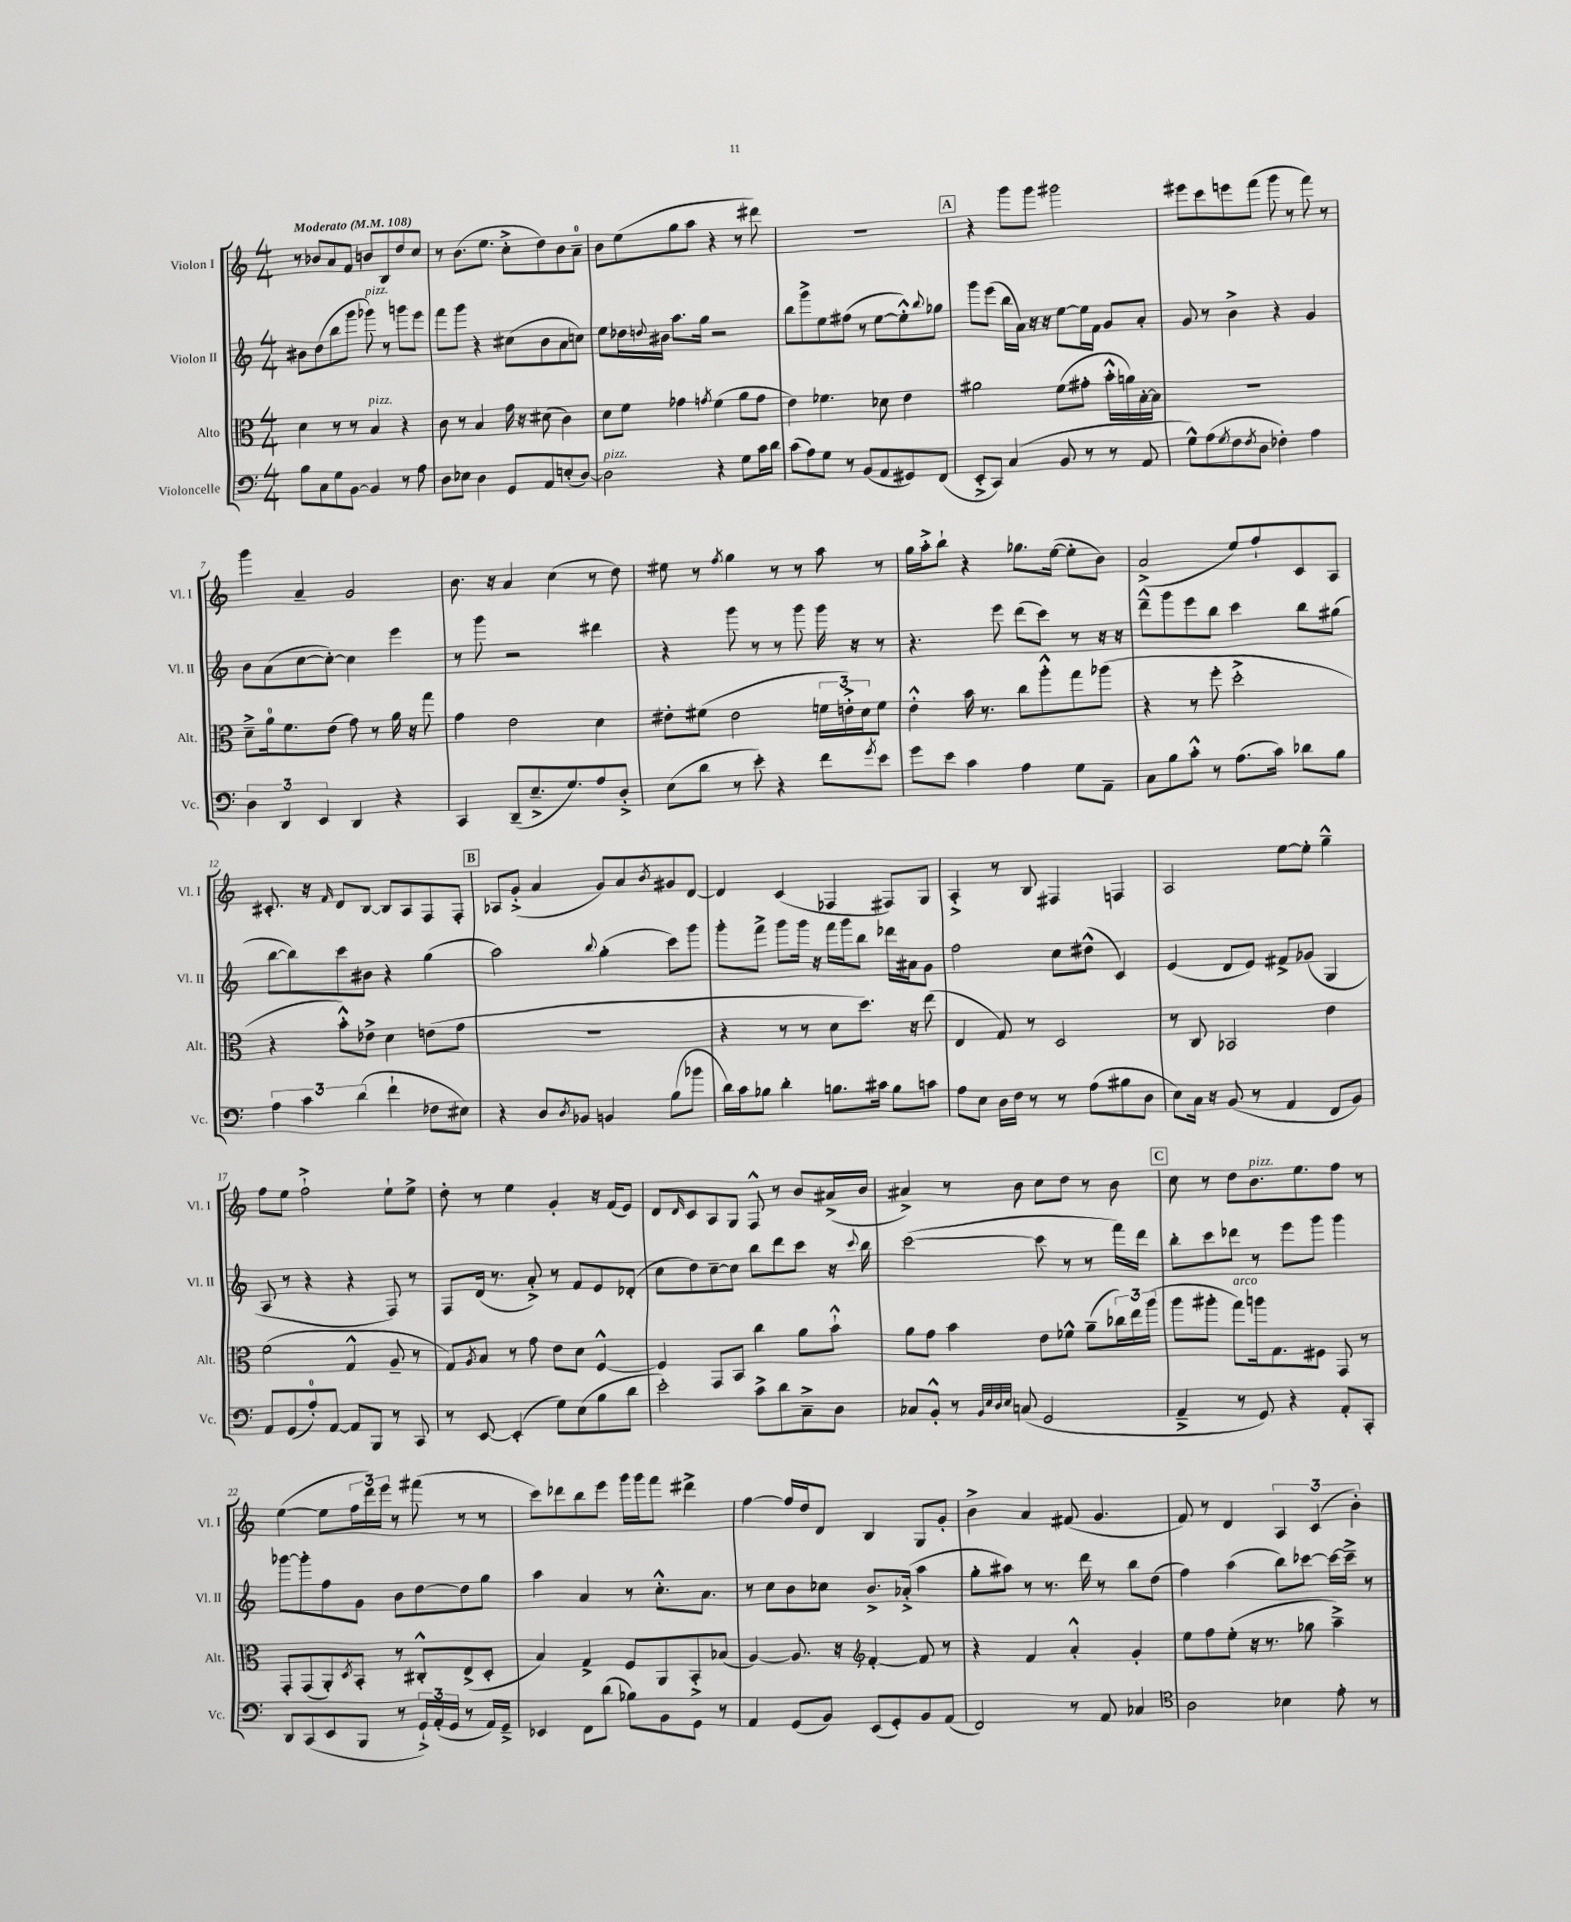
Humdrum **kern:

**kern	**kern	**kern	**kern
*staff4	*staff3	*staff2	*staff1
*clefF4	*clefC3	*clefG2	*clefG2
*k[]	*k[]	*k[]	*k[]
*M4/4	*M4/4	*M4/4	*M4/4
*MM108	*MM108	*MM108	*MM108
8B	4d	8b#	8r
8C	.	(8dd	8b-
8G	8r	8bb	8a
[8BB	8r	8ggg	8f
4BB]	4B	8ggg-)	8b
.	.	8r	8B
8r	4r	8ggg	8dd
8A	.	8eee	8cc
=	=	=	=
8D	8c	8fff	8r
8E-	8r	8ggg	(8.b
4D	4B	4r	.
.	.	.	8.ee
8GG	16g	(8cc#	8cc'^
.	16r	.	.
8AA	(8d#	8b	8dd)
(8E'	4c)	8a	8b
[8D)	.	8cc)	8a~
=	=	=	=
2D]	8d	8ee	8b
.	8f	16dd-	(8ee
.	.	8qqdd	.
.	.	16b#	.
.	4g-	8.aa	8gg
.	.	.	8aa
.	.	16gg	.
.	8qg	.	.
4r	(4f	2r	4r
8G	8a	.	8r
16c	8g	.	8ddd#)
16d	.	.	.
=	=	=	=
(8c	4e)	8bb	1r
8A)	.	8ggg^	.
8G	4.f-	8ee	.
8r	.	(8ff#	.
(8BB	.	8r	.
8AA	8d-	[8ee	.
8GG#)	4e	8ee'^^])	.
.	.	8qqbb	.
(8FF	.	8gg-	.
=	=	=	=
8EE'^	2a#	8ggg	4r
8CC)	.	(8eee	.
(4C	.	16bb	8ggg
.	.	16a)	.
.	.	16r	8ggg
.	.	16r	.
8BB	(8f	[8ee	2ggg#
8r	8g#'	16ee]	.
.	.	16f	.
8r	16b'^^	8g	.
.	16a)	.	.
8AA	[16B'	8a'	.
.	16B]	.	.
=	=	=	=
8G^^)	1r	8g	8eee#
(8A	.	8r	8ccc
8qG	.	.	.
8F	.	4b^	8eee
8qF	.	.	.
8D	.	.	(8fff
4F-')	.	4r	8ggg
.	.	.	8r
4A	.	4g	8fff)
.	.	.	8r
=	=	=	=
6D	8d~^	8b	4ggg
.	16a	(8a	.
6DD	.	.	.
.	8.f	.	.
.	.	[8cc	4a~
6EE	.	.	.
.	(8e	8cc'_)	.
4DD	8g)	4cc]	2g
.	8r	.	.
4r	16a	4eee	.
.	16r	.	.
.	8gg	.	.
=	=	=	=
4CC	4g	8r	8.b
.	.	8ggg	.
.	.	.	16r
(8DD~	2e	2r	4a
8.E~^	.	.	.
.	.	.	(4cc
8.G)	.	.	.
8A	4d	4ddd#	8r
8D'^	.	.	8dd)
=	=	=	=
(8E	8e#'	4r	8ee#
8d	(8f#	.	8r
.	.	.	8qff
8r	2e#	8ggg	4gg
8e')	.	8r	.
4r	.	8r	8r
.	.	8ggg	8r
8f	24f	16ggg	8aa
.	24e'^)	.	.
.	.	16r	.
.	24d	.	.
8qg	.	.	.
8e	8f	8r	8r
=	=	=	=
8g	4e'^^	4.r	16gg
.	.	.	16aa'^
8e	.	.	8bb`
4c	16b	.	4r
.	8.r	.	.
.	.	8eee	.
4A	8cc	(8ddd	8.gg-
.	8aa'^^	8ccc)	.
.	.	.	([16ee
8G	8gg	8r	8ee']
8AA~	(8aa-	16r	8b)
.	.	16r	.
=	=	=	=
8C	4r	8ddd~^^	(2a^
8B	.	8ggg	.
8c'^^	8r	8eee	.
8r	8ff'	8bb	.
(8.A	2dd'^	4ccc	8ee)
.	.	.	8ff`
16c)	.	.	.
8d-	.	8bb	8c
8B	.	(8gg#	8A
=	=	=	=
6A	4r	[8bb	8.c#'
.	.	8bb])	.
6c	.	.	.
.	.	.	16r
.	.	.	16qqf
.	8b'^^)	8ccc	8d
(6d	.	.	.
.	8e-^	8b#	[8B
4f`	4d	4r	8B]
.	.	.	8A
8F-	(8e	(4gg	8F
8E#)	8g	.	8F'
=	=	=	=
4r	1r	2aa)	8A-
.	.	.	(8g'^
8D	.	.	4a
8qD	.	.	.
8BB-	.	.	.
.	.	8qqbb	.
4BB	.	(4gg'	8g)
.	.	.	8a
.	.	.	8qb
(8B	.	8ccc)	8g#
8b-	.	8ggg	[8d
=	=	=	=
16d)	4r	8ggg'	4d]
16c	.	.	.
8B-	.	8fff^	.
4d'	8r	8ggg	(4c
.	8r	16ggg	.
.	.	16r	.
8.B	8d	16fff	4F-
.	.	16ggg	.
.	8.dd)	8bb	.
16c#	.	.	.
8B	.	16ddd-	8F#)
.	16r	16a#	.
8c	(8ee	8g	8G
=	=	=	=
8A	4E	2ff	4A'^
8E	.	.	.
16D	8G)	.	8r
16F	.	.	.
8r	8r	.	8B
8r	2D	8cc	4F#
(8A	.	(8dd#^^	.
8B#	.	4c)	4F
8D	.	.	.
=	=	=	=
8E)	8r	(4e	2A
16C	8C	.	.
16r	.	.	.
(8BB	2BB-	8d	.
8r	.	8e)	.
4AA	.	8f#^	[8ee
.	.	(8g-	8ee']
8FF	4e	4G	4gg~^^
8BB)	.	.	.
=	=	=	=
8AA	(2f	8A	8ff
(8GG	.	8r	8ee
8A')	.	4r	2ff`^
[8AA	.	.	.
8AA]	4G^^	4r	.
8BBB	.	.	.
8r	8A~	8F)	8ee`
8CC	8r	8r	8ee^
=	=	=	=
8r	8G)	8F	8dd'
.	8qA	.	.
[8EE	8B	(16d	8r
.	.	8.r	.
(4EE']	8r	.	4ee
.	8g	8a'^)	.
8G)	8e	8r	4g'
(8E	8d	8f	.
8B	[4F^^	8e	16r
.	.	.	(16f
8d	.	(8d-'	8e)
=	=	=	=
2e')	4F]	8cc	8d
.	.	.	16qqd
.	.	8dd)	8c
.	8GG	[8cc~	8A
.	8BB	8cc]	8G
8c^	4cc	8bb	8F^^
8d	.	8ddd	8r
8C~^	8a	8ccc	8b
8D	8b`^^	16r	(16a#^
.	.	8qqccc	.
.	.	16bb	16b
=	=	=	=
8C-	8a	([2ccc	4a#^)
8BB'^^	8g	.	.
8r	4b	.	8r
32qqBB	.	.	.
32qqE	.	.	.
32qqD	.	.	.
32qqE	.	.	.
(8C	.	.	8b
2GG	8e	8ccc]	8cc
.	8f-^^	8r	8dd
.	(8a~	8r	8r
.	24cc-)	16fff)	8b
.	24ee	.	.
.	.	16ddd	.
.	(24aa	.	.
=	=	=	=
4AA~^	8aa	8bb'	8cc
.	8aa#'	8ccc	8r
8r	8gg)	8ddd-	8dd
8GG)	16aa	8r	8.b
.	8.G	.	.
4r	.	8eee	.
.	.	.	8.ee
.	8F#	8ggg	.
8AA'	8GG	4ggg	8ff
8CC'	8r	.	8r
=	=	=	=
8DD	8GG'	[8ggg-	([4ee
(8CC	(8GG	8ggg-']	.
8EE	8AA')	8ff	8ee]
.	8qD	.	.
8BBB	8BB'	8g	24ff
.	.	.	24ddd)
.	.	.	24eee
8r	8r	8b	8r
24GG`^)	8C#'^^	[8dd	(8fff#
(24AA'	.	.	.
24GG	.	.	.
8r	(8E^	8dd]	8r
16AA)	8D'	8gg	8r
16GG~^	.	.	.
=	=	=	=
4EE-	4B)	4aa	8ccc)
.	.	.	8ddd-
8FF	4G^	4a	8bb
(8d	.	.	8eee
8B-)	8F	8r	16ggg
.	.	.	16ggg
8BB	8AA	8.cc'^^	8fff
8GG	8BB'^	.	4ddd#^
.	.	8.a	.
8r	(8B-	.	.
=	=	=	=
4AA	[4A)	8r	[4ff
.	.	8cc	.
(8GG	8.A]	8b	16ff]
.	.	.	16dd
8BB)	.	8cc-	8d
.	16r	.	.
*	*clefG2	*	*
(8EE	[4f'	8.b^	4B
8GG')	.	.	.
.	.	(16a-'^	.
8BB	8f]	4aa	8G
(8AA	8r	.	8g'
=	=	=	=
2FF)	4r	8gg'	4b^
.	.	8aa#)	.
.	4f	8r	4a
.	.	8.r	.
8r	4a'^^	.	(8f#
.	.	16ddd	.
8AA	.	8r	4.g
4C-	4g'	8bb	.
.	.	(8dd	.
=	=	=	=
*clefC4	*	*	*
2A	8ee	4ff)	8f)
.	8ff	.	8r
.	(8ee'	(4aa	4d
.	16r	.	.
.	8.r	.	.
4B-	.	8bb)	6A
.	8gg-	[8ccc-	.
.	.	.	(6c
8e'	4aa~^)	16ccc-_	.
.	.	16ccc-~^]	.
.	.	.	6b')
8r	.	8r	.
==	==	==	==
*-	*-	*-	*-
